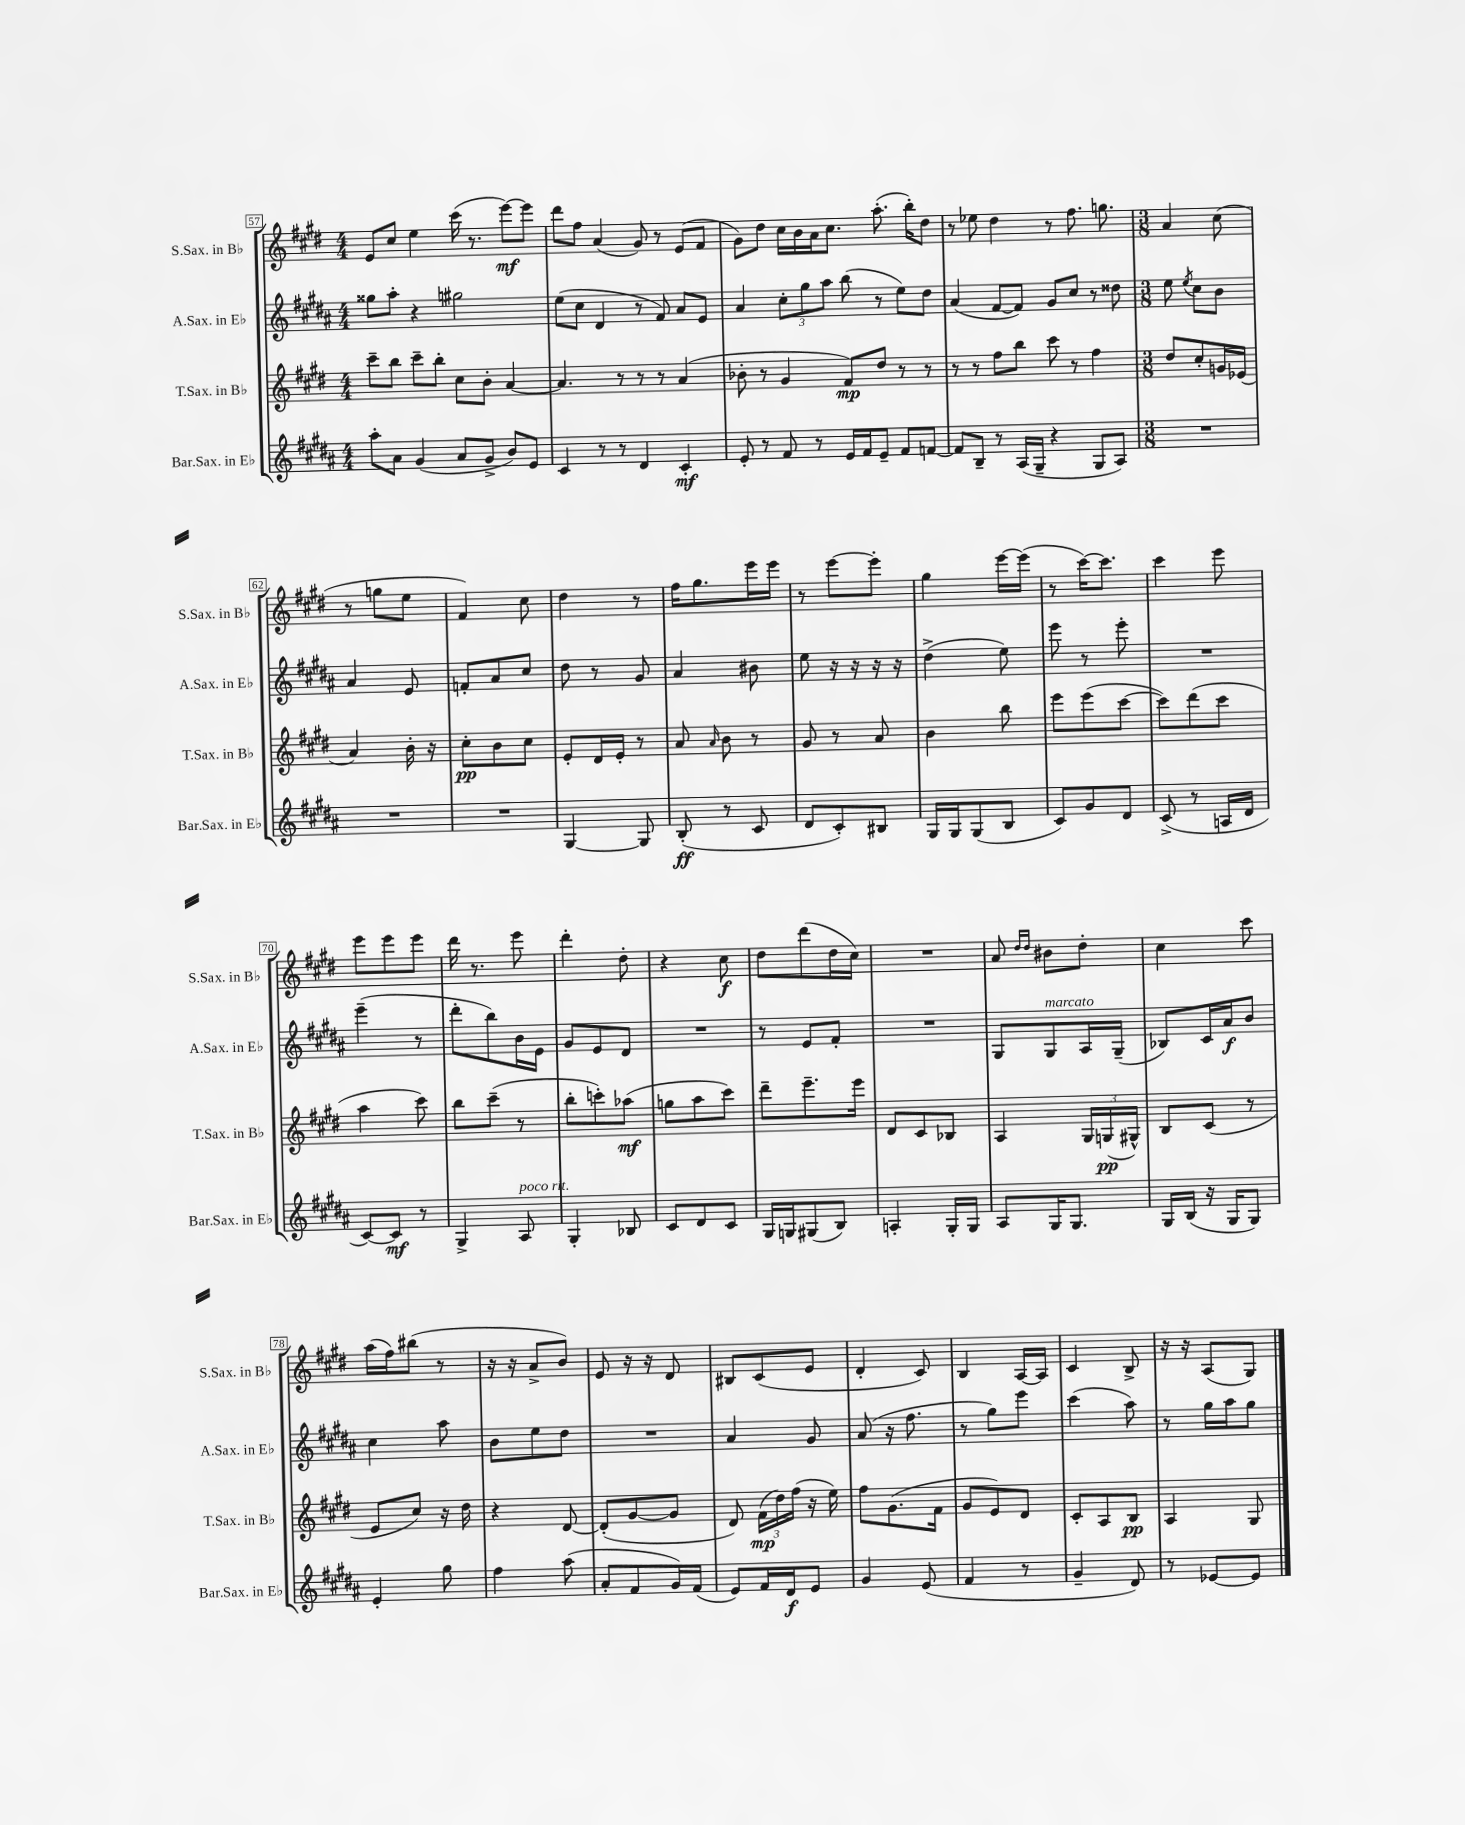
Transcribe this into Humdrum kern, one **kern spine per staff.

**kern	**dynam	**kern	**dynam	**kern	**dynam	**kern	**dynam
*part4	*part4	*part3	*part3	*part2	*part2	*part1	*part1
*staff4	*staff4	*staff3	*staff3	*staff2	*staff2	*staff1	*staff1
*I"Bar.Sax. in E♭	*	*I"T.Sax. in B♭	*	*I"A.Sax. in E♭	*	*I"S.Sax. in B♭	*
*I'Bar.Sax. in E♭	*	*I'T.Sax. in B♭	*	*I'A.Sax. in E♭	*	*I'S.Sax. in B♭	*
*clefG2	*	*clefG2	*	*clefG2	*	*clefG2	*
*k[f#c#g#d#a#]	*	*k[f#c#g#d#]	*	*k[f#c#g#d#a#]	*	*k[f#c#g#d#]	*
*M4/4	*	*M4/4	*	*M4/4	*	*M4/4	*
=57	=57	=57	=57	=57	=57	=57	=57
8aa#'\L	.	8ccc#~\L	.	8gg##X\L	.	8e/L	.
8a#\J	.	8bb\J	.	8aa#'\J	.	8cc#/J	.
(4g#/	.	8ccc#~\L	.	4r	.	4ee\	.
.	.	8bb'\J	.	.	.	.	.
8a#/L	.	8cc#\L	.	2gg#X\	.	(16ccc#\	.
.	.	.	.	.	.	8.r	.
8g#^/J	.	8b'\J	.	.	.	.	.
8b/L)	.	[4a/	.	.	.	[8eee\L)	mf
8e/J	.	.	.	.	.	8eee\J]	.
=58	=58	=58	=58	=58	=58	=58	=58
4c#/	.	4.a/]	.	(8ee\L	.	8ddd#\L	.
.	.	.	.	8cc#\J	.	8ff#\J	.
8r	.	.	.	4d#/	.	(4a/	.
8r	.	8r	.	.	.	.	.
4d#/	.	8r	.	8r	.	8g#/)	.
.	.	8r	.	8f#/)	.	8r	.
4c#'/	mf	(4a/	.	8a#/L	.	(8e/L	.
.	.	.	.	8e/J	.	8f#/J	.
=59	=59	=59	=59	=59	=59	=59	=59
8e'/	.	8b-X'\	.	4a#/	.	8g#\L)	.
8r	.	8r	.	.	.	8dd#\J	.
8f#/	.	4g#/	.	12cc#'\L	.	16cc#\LL	.
.	.	.	.	.	.	16b\	.
.	.	.	.	12gg#\	.	.	.
8r	.	.	.	.	.	16a\J	.
.	.	.	.	12aa#\J	.	.	.
.	.	.	.	.	.	8.cc#\J	.
16e/LL	.	8f#/L)	mp	(8bb\	.	.	.
16f#/J	.	.	.	.	.	.	.
8e~/J	.	8dd#/J	.	8r	.	(8.aa'\	.
8f#/L	.	8r	.	8ee\L)	.	.	.
.	.	.	.	.	.	16bb'\KL)	.
[8fn/J	.	8r	.	8dd#\J	.	8dd#\J	.
=60	=60	=60	=60	=60	=60	=60	=60
8f/L]	.	8r	.	(4a#/	.	8r	.
8B~/J	.	8r	.	.	.	8ee-X\	.
8r	.	8ff#\L	.	[8f#/L	.	4dd#\	.
(16A#/LL	.	8bb\J	.	8f#/J])	.	.	.
16G#~/JJ	.	.	.	.	.	.	.
4r	.	8ccc#\	.	8g#/L	.	8r	.
.	.	8r	.	8cc#/J	.	8.ff#\	.
8G#/L	.	4ff#\	.	8r	.	.	.
.	.	.	.	.	.	8.ggn\	.
8A#/J)	.	.	.	8dd##X\	.	.	.
=61	=61	=61	=61	=61	=61	=61	=61
*M3/8	*	*M3/8	*	*M3/8	*	*M3/8	*
4.r	.	8dd#/L	.	8ee\	.	4a/	.
.	.	.	.	8qee/	.	.	.
.	.	8cc#'/	.	8cc#\L	.	.	.
.	.	16gn/L	.	8b\J	.	(8cc#\	.
.	.	(16e-X/JJ	.	.	.	.	.
!!LO:LB:g=z
=62	=62	=62	=62	=62	=62	=62	=62
4.r	.	4a/)	.	4a#/	.	8r	.
.	.	.	.	.	.	8ggn\L	.
.	.	16b'\	.	8e/	.	8ee\J	.
.	.	16r	.	.	.	.	.
=63	=63	=63	=63	=63	=63	=63	=63
4.r	.	8cc#'\L	pp	8fn'/L	.	4f#/)	.
.	.	8b\	.	8a#/	.	.	.
.	.	8cc#\J	.	8cc#/J	.	8cc#\	.
=64	=64	=64	=64	=64	=64	=64	=64
[4G#/	.	8e'/L	.	8dd#\	.	4dd#\	.
.	.	16d#/L	.	8r	.	.	.
.	.	16e'/JJ	.	.	.	.	.
8G#/]	.	8r	.	8g#/	.	8r	.
=65	=65	=65	=65	=65	=65	=65	=65
(8B'/	ff	8a/	.	4a#/	.	16ff#\KL	.
.	.	.	.	.	.	8.gg#\	.
.	.	16qqa/	.	.	.	.	.
8r	.	8b\	.	.	.	.	.
8c#/	.	8r	.	8b#X\	.	16eee\L	.
.	.	.	.	.	.	16eee\JJ	.
=66	=66	=66	=66	=66	=66	=66	=66
8d#/L	.	8g#/	.	8ee\	.	8r	.
8c#'/)	.	8r	.	16r	.	[8eee\L	.
.	.	.	.	16r	.	.	.
8B#X/J	.	8a/	.	16r	.	8eee'\J]	.
.	.	.	.	16r	.	.	.
=67	=67	=67	=67	=67	=67	=67	=67
16G#/LL	.	4b\	.	(4dd#^\	.	4gg#\	.
16G#/J	.	.	.	.	.	.	.
(8G#/	.	.	.	.	.	.	.
8B/J	.	8bb\	.	8ee\)	.	[16eee\LL	.
.	.	.	.	.	.	(16eee\JJ]	.
=68	=68	=68	=68	=68	=68	=68	=68
8c#/L)	.	8eee\L	.	8eee\	.	8r	.
8g#/	.	(8eee\	.	8r	.	[16ccc#\KL)	.
.	.	.	.	.	.	8.ccc#\J]	.
8d#/J	.	[8ccc#\J	.	8eee'\	.	.	.
=69	=69	=69	=69	=69	=69	=69	=69
(8c#^/	.	8ccc#\L])	.	4.r	.	4ccc#\	.
8r	.	(8ddd#\	.	.	.	.	.
16An/LL	.	8ccc#\J	.	.	.	8eee\	.
16d#/JJ	.	.	.	.	.	.	.
!!LO:LB:g=z
=70	=70	=70	=70	=70	=70	=70	=70
[8c#/L)	.	4aa\	.	(4eee~\	.	8eee\L	.
8c#/J]	mf	.	.	.	.	8eee\	.
8r	.	8ccc#\)	.	8r	.	8eee\J	.
=71	=71	=71	=71	=71	=71	=71	=71
4G#^/	.	8bb\L	.	8ddd#'\L	.	16ddd#\	.
.	.	.	.	.	.	8.r	.
.	.	(8ccc#~\J	.	8bb\)	.	.	.
!LO:TX:a:i:t=poco rit.	!	!	!	!	!	!	!
8A#/	.	8r	.	16b\L	.	8eee\	.
.	.	.	.	16e\JJ	.	.	.
=72	=72	=72	=72	=72	=72	=72	=72
4G#'/	.	8bb'\L	.	8g#/L	.	4ddd#'\	.
.	.	8cccn'\)	.	8e/	.	.	.
8B-X/	.	(8aa-X\J	mf	8d#/J	.	8dd#'\	.
=73	=73	=73	=73	=73	=73	=73	=73
8c#/L	.	8ggn\L	.	4.r	.	4r	.
8d#/	.	8aa\	.	.	.	.	.
8c#/J	.	8ccc#\J)	.	.	.	8cc#\	f
=74	=74	=74	=74	=74	=74	=74	=74
16G#/LL	.	8ddd#~\L	.	8r	.	8dd#\L	.
16Gn/J	.	.	.	.	.	.	.
(8G#X/	.	8.eee~\	.	8e/L	.	(8ddd#\	.
8B/J)	.	.	.	8f#'/J	.	16dd#\L	.
.	.	16eee\Jk	.	.	.	16cc#\JJ)	.
=75	=75	=75	=75	=75	=75	=75	=75
4An'/	.	8d#/L	.	4.r	.	4.r	.
.	.	8c#/	.	.	.	.	.
16G#'/LL	.	8B-X/J	.	.	.	.	.
16G#/JJ	.	.	.	.	.	.	.
=76	=76	=76	=76	=76	=76	=76	=76
8A#/L	.	4A/	.	8G#/L	.	8a/	.
.	.	.	.	.	.	16qqdd#/LL	.
.	.	.	.	.	.	16qqdd#/JJ	.
!	!	!	!	!LO:TX:a:i:t=marcato	!	!	!
16G#/K	.	.	.	8G#/	.	8b#X\L	.
8.G#/J	.	.	.	.	.	.	.
.	.	24G#/LL	.	16A#/L	.	8dd#'\J	.
.	.	(24Gn/	pp	.	.	.	.
.	.	.	.	(16G#~/JJ	.	.	.
.	.	24G#X^^/JJ)	.	.	.	.	.
=77	=77	=77	=77	=77	=77	=77	=77
16G#/LL	.	8B/L	.	8B-X/L)	.	4cc#\	.
(16B/JJ	.	.	.	.	.	.	.
16r	.	(8c#/J	.	16c#/L	.	.	.
16G#/KL	.	.	.	16a#/J	f	.	.
8G#/J)	.	8r	.	8b/J	.	8ccc#\	.
!!LO:LB:g=z
=78	=78	=78	=78	=78	=78	=78	=78
4e'/	.	8e/L	.	4cc#\	.	(16aa\LL	.
.	.	.	.	.	.	16ff#\J)	.
.	.	8cc#/J)	.	.	.	(8bb#X\J	.
8gg#\	.	16r	.	8aa#\	.	8r	.
.	.	16dd#\	.	.	.	.	.
=79	=79	=79	=79	=79	=79	=79	=79
4ff#\	.	4r	.	8b\L	.	16r	.
.	.	.	.	.	.	16r	.
.	.	.	.	8ee\	.	8a^/L	.
(8aa#\	.	[8d#/	.	8dd#\J	.	8b/J)	.
=80	=80	=80	=80	=80	=80	=80	=80
8a#'/L	.	(8d#'/L]	.	4.r	.	8e/	.
8f#/	.	[8g#/	.	.	.	16r	.
.	.	.	.	.	.	16r	.
16g#/L)	.	8g#/J]	.	.	.	8d#/	.
(16f#/JJ	.	.	.	.	.	.	.
=81	=81	=81	=81	=81	=81	=81	=81
8e/L)	.	8d#/)	.	4a#/	.	8B#X/L	.
16f#/L	.	(24f#\LL	mp	.	.	(8c#/	.
.	.	24dd#\)	.	.	.	.	.
16d#/J	f	.	.	.	.	.	.
.	.	(24ff#\JJ	.	.	.	.	.
8e/J	.	16r	.	8g#/	.	8e/J	.
.	.	16ee\)	.	.	.	.	.
=82	=82	=82	=82	=82	=82	=82	=82
4g#/	.	8ff#\L	.	(8a#/	.	4d#'/	.
.	.	(8.g#\	.	16r	.	.	.
.	.	.	.	8.ff#\	.	.	.
(8e/	.	.	.	.	.	8c#/)	.
.	.	16f#\Jk	.	.	.	.	.
=83	=83	=83	=83	=83	=83	=83	=83
4f#/	.	8g#/L	.	8r	.	4B/	.
.	.	8e/)	.	8gg#\L)	.	.	.
8r	.	8d#/J	.	8eee\J	.	[16A/LL	.
.	.	.	.	.	.	16A/JJ]	.
=84	=84	=84	=84	=84	=84	=84	=84
4g#~/	.	8c#'/L	.	(4ccc#\	.	4c#/	.
.	.	8A/	.	.	.	.	.
8d#/)	.	8B/J	pp	8aa#\)	.	8B^/	.
=85	=85	=85	=85	=85	=85	=85	=85
8r	.	4A/	.	8r	.	16r	.
.	.	.	.	.	.	16r	.
[8e-X/L	.	.	.	16gg#\LL	.	(8A/L	.
.	.	.	.	16aa#\J	.	.	.
8e-/J]	.	8G#/	.	8gg#\J	.	8G#/J)	.
==	==	==	==	==	==	==	==
*-	*-	*-	*-	*-	*-	*-	*-
